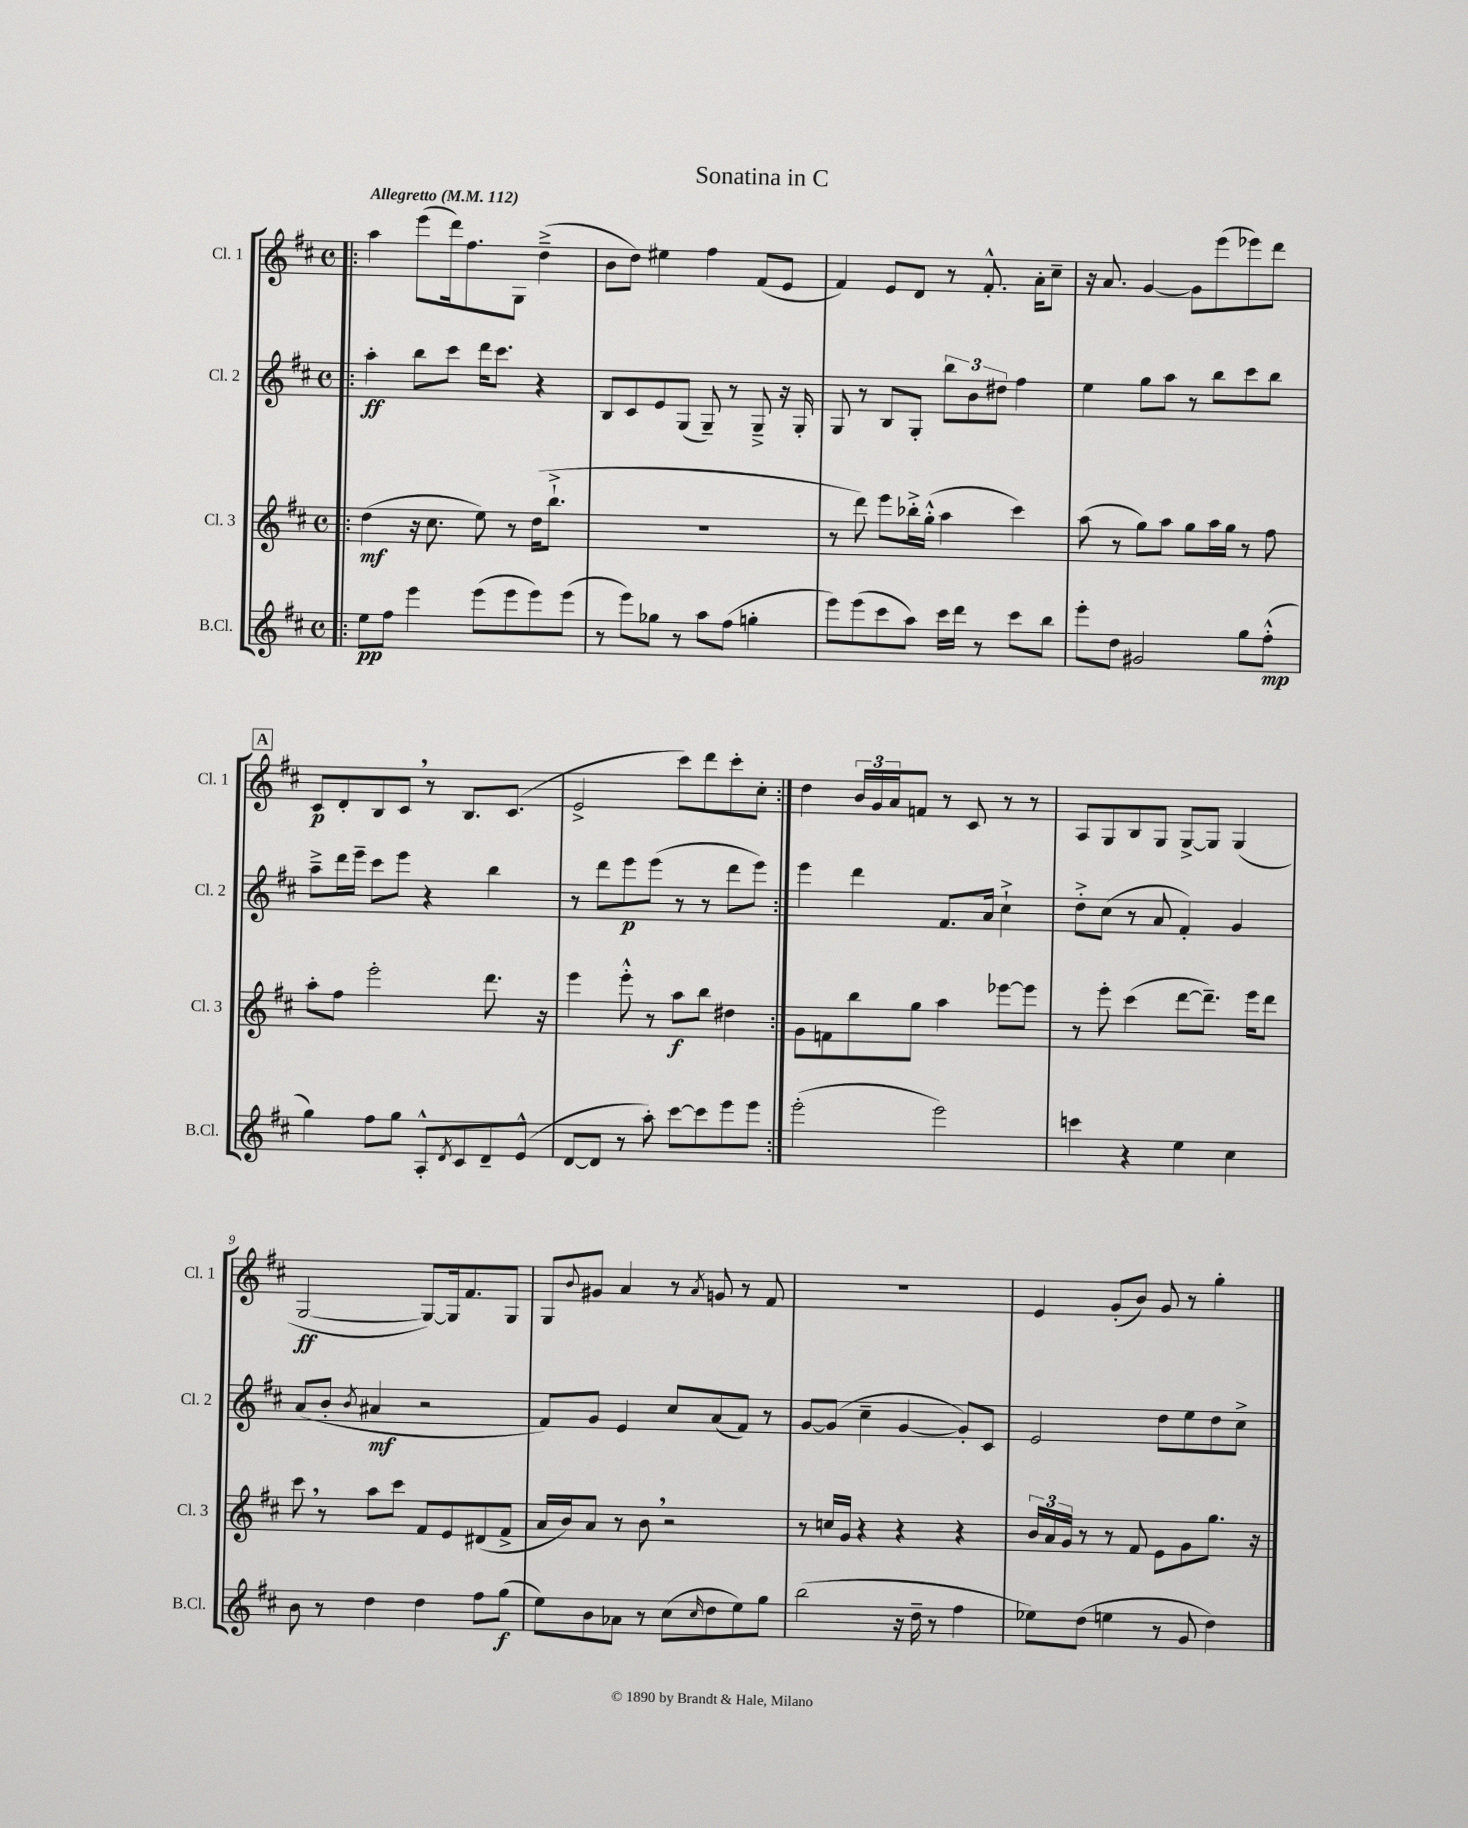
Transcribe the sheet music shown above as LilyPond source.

\header { title = "Sonatina in C" }
<<
\new StaffGroup <<
\new Staff = "s0" \with { instrumentName = "Cl. 1" shortInstrumentName = "Cl. 1" } {
    \clef treble \key d \major \defaultTimeSignature \time 4/4 \tempo "Allegretto" 4 = 112
    \repeat volta 2 { \bar ".|:" a''4 e'''8( d'''16) fis''8. g8 d''4--->( |
    b'8 d''8) eis''4 fis''4 fis'8( e'8 |
    fis'4) e'8 d'8 r8 fis'8.-.-^ a'16-. cis''8-- |
    r16 a'8. g'4~ g'8 e'''8( ees'''8) d'''8 |
    \mark \markup { \box "A" } cis'8\p d'8-. b8 cis'8 \breathe r8 b8. cis'8.( |
    e'2-> cis'''8) d'''8 cis'''8-. cis''8-. | }
    d''4 \tuplet 3/2 { b'16 g'16 a'16 } f'8 r8 cis'8 r8 r8 |
    a8 g8 b8 g8 g8~-> g8 g4( |
    g2~\ff g8~) g16 fis'8. g8 |
    g8 \appoggiatura { b'8 } gis'8 a'4 r8 \acciaccatura { a'8 } g'8 r8 fis'8 |
    R1 |
    e'4 g'8-.( b'8) g'8 r8 g''4-. \bar "|." |
}
\new Staff = "s1" \with { instrumentName = "Cl. 2" shortInstrumentName = "Cl. 2" } {
    \clef treble \key d \major \defaultTimeSignature \time 4/4
    \repeat volta 2 { \bar ".|:" a''4-.\ff b''8 cis'''8 d'''16 cis'''8. r4 |
    b8 cis'8 e'8 g8( g8--) r8 g8---> r16 g16-. |
    g8 r8 b8 g8-. \tuplet 3/2 { b''8 b'8 dis''8 } fis''4 |
    e''4 g''8 a''8 r8 b''8 cis'''8 b''8 |
    \mark \markup { \box "A" } a''8---> d'''16 e'''16-- cis'''8 e'''8 r4 b''4 |
    r8 d'''8 e'''8\p e'''8( r8 r8 d'''8 e'''8) | }
    e'''4 d'''4 fis'8. a'16 cis''4-!-> |
    d''8-.-> cis''8( r8 a'8 fis'4-.) g'4 |
    a'8( b'8-. \acciaccatura { b'8 } ais'4\mf r2 |
    fis'8) g'8 e'4 cis''8 a'8( fis'8) r8 |
    g'8~ g'8( cis''4-- g'4~ g'8-.) cis'8 |
    e'2 d''8 e''8 d''8 cis''8-> \bar "|." |
}
\new Staff = "s2" \with { instrumentName = "Cl. 3" shortInstrumentName = "Cl. 3" } {
    \clef treble \key d \major \defaultTimeSignature \time 4/4
    \repeat volta 2 { \bar ".|:" d''4\mf( r16 cis''8. e''8) r8 d''16( b''8.-!-> |
    R1 |
    r8 d'''8) e'''8 bes''16-.-> g''16-.-^( a''4 cis'''4) |
    a''8( r8 g''8) a''8 g''8 a''16 g''16 r8 fis''8 |
    \mark \markup { \box "A" } a''8-. fis''8 e'''2-. d'''8. r16 |
    e'''4 e'''8-.-^ r8 a''8\f b''8 dis''4 | }
    g'8 f'8 b''8 g''8 a''4 ees'''8~ ees'''8 |
    r8 e'''8-. cis'''4( d'''8~ d'''8.--) e'''16 d'''8 |
    cis'''8 \breathe r8 a''8 cis'''8 fis'8 e'8 dis'8( fis'8-> |
    a'16 b'16) a'8 r8 b'8 \breathe r2 |
    r8 c''16 g'16 r4 r4 r4 |
    \tuplet 3/2 { b'16 a'16 g'16 } r8 r8 fis'8 e'8 g'8 g''8. r16 \bar "|." |
}
\new Staff = "s3" \with { instrumentName = "B.Cl." shortInstrumentName = "B.Cl." } {
    \clef treble \key d \major \defaultTimeSignature \time 4/4
    \repeat volta 2 { \bar ".|:" e''8\pp fis''8 e'''4 e'''8( e'''8 e'''8) e'''8( |
    r8 e'''8) ges''8 r8 a''8 fis''8( g''4-. |
    e'''8) e'''8( cis'''8 a''8) cis'''16 d'''16 r8 cis'''8 b''8 |
    e'''8-. d''8 gis'2 g''8 fis''8-.-^\mp( |
    \mark \markup { \box "A" } g''4) fis''8 g''8 a8-.-^ \acciaccatura { d'8 } cis'8 d'8-- e'8-^( |
    d'8~ d'8 r8 a''8-.) cis'''8~ cis'''8 e'''8 e'''8 | }
    e'''2-.( e'''2) |
    c'''4 r4 e''4 cis''4 |
    b'8 r8 d''4 d''4 fis''8 g''8\f( |
    e''8) b'8 aes'8 r8 cis''8( \grace { cis''16 } d''8 e''8) g''8 |
    b''2( r16 d''16-- r8 fis''4 |
    ees''8) d''8( e''4 r8 g'8 d''4) \bar "|." |
}
>>
>>
